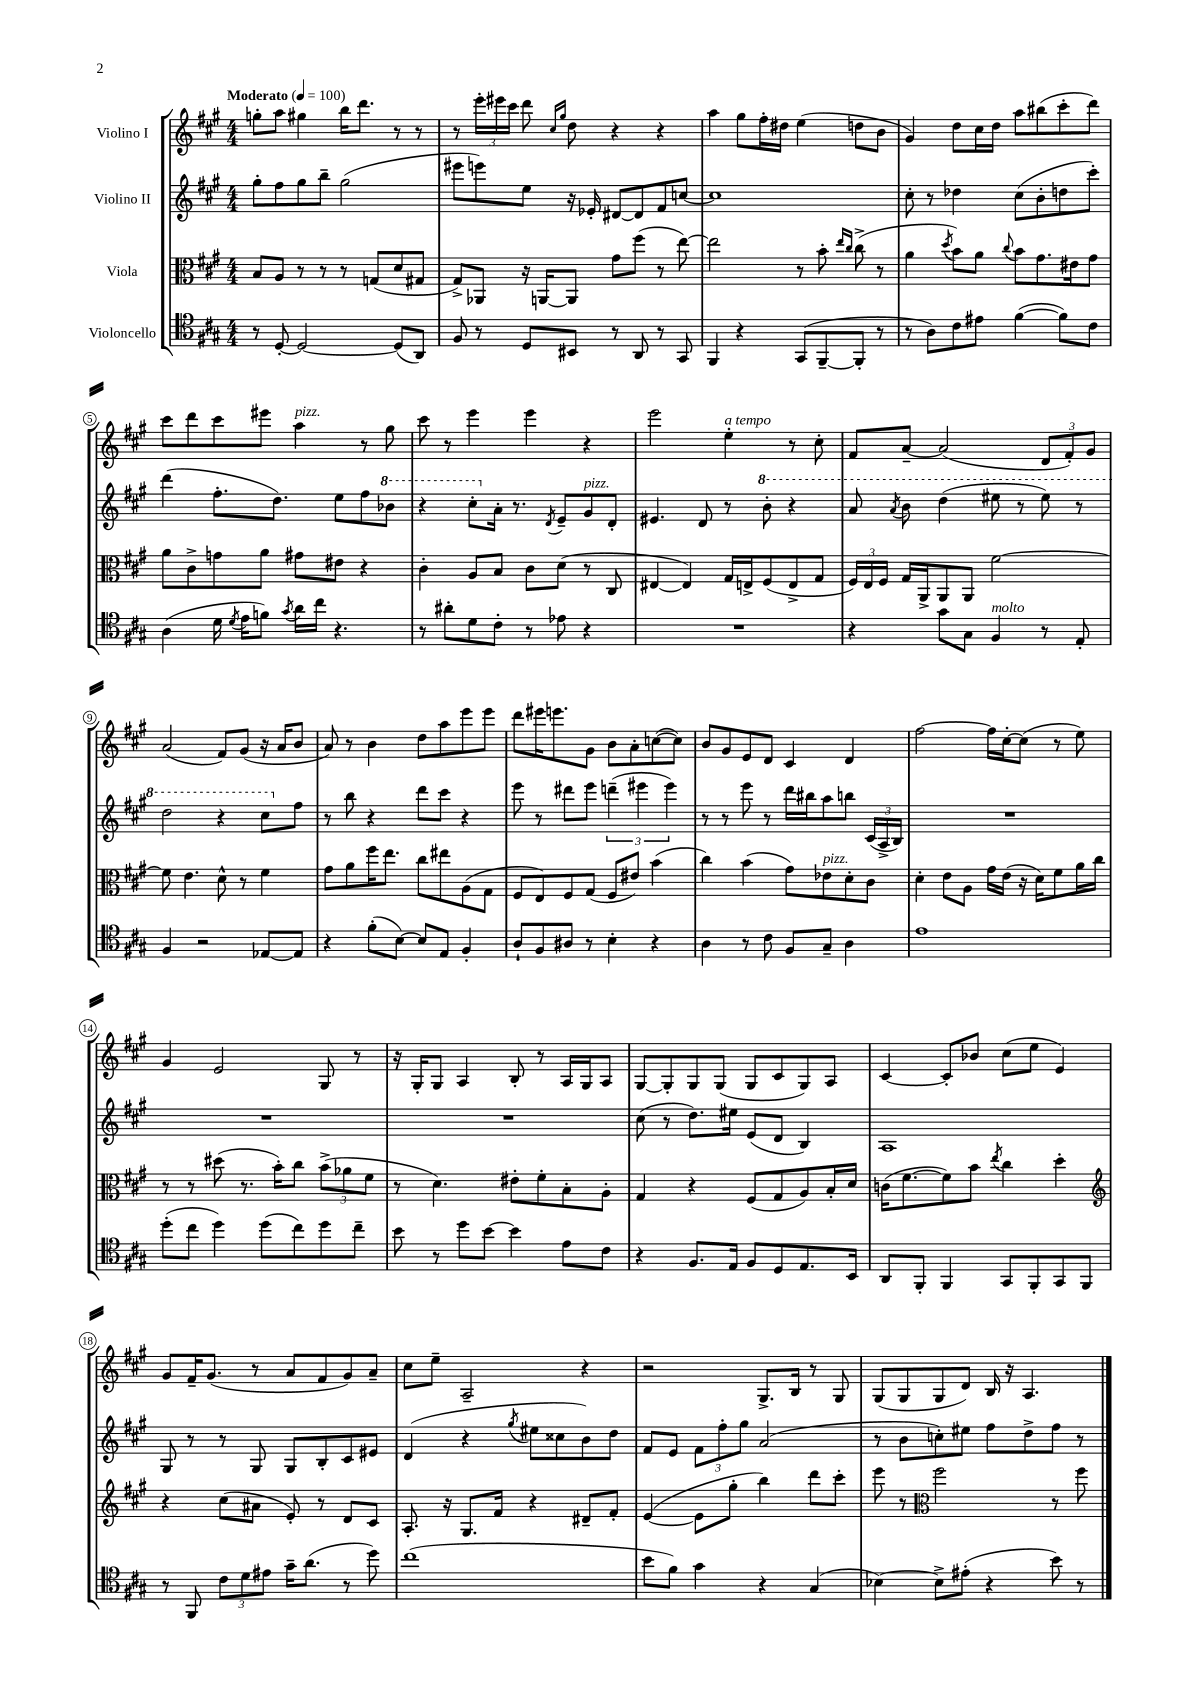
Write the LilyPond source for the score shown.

<<
\new StaffGroup <<
\new Staff = "s0" \with { instrumentName = "Violino I" } {
    \clef treble \key a \major \numericTimeSignature \time 4/4 \tempo "Moderato" 4 = 100
    \autoBeamOff g''8[-. a''8] gis''4 b''16[ d'''8.] r8 r8 |
    r8 \tuplet 3/2 { e'''16[-. eis'''16 cis'''16] } d'''8 \grace { cis''16[ gis''16] } d''8 r4 r4 |
    a''4 gis''8[ fis''16-. dis''16] e''4( d''8[ b'8] |
    gis'4) d''8[ cis''16 d''16] a''8[ bis''8( cis'''8-. d'''8]) |
    cis'''8[ d'''8 cis'''8 eis'''8] a''4^\markup { \italic "pizz." } r8 gis''8 |
    cis'''8 r8 e'''4 e'''4 r4 |
    e'''2 e''4-.^\markup { \italic "a tempo" } r8 cis''8-. |
    fis'8[ a'8]~-- a'2( \tuplet 3/2 { d'8[ fis'8-.) gis'8] } |
    a'2( fis'8[) gis'8]( r16 a'16[ b'8] |
    a'8) r8 b'4 d''8[ a''8 e'''8 e'''8] |
    d'''8[ eis'''16 e'''8. gis'8] b'8[ a'8-. c''8~( c''8]) |
    b'8[ gis'8 e'8 d'8] cis'4 d'4 |
    fis''2~ fis''16[ cis''16~-. cis''8]( r8 e''8) |
    gis'4 e'2 gis8 r8 |
    r16 gis16[-. gis8] a4 b8-. r8 a16[ gis16 a8] |
    gis8[~ gis8-. gis8 gis8]( gis8[ cis'8 gis8) a8] |
    cis'4~ cis'8[-. bes'8] cis''8[( e''8] e'4) |
    gis'8[ fis'16-- gis'8.]( r8 a'8[ fis'8 gis'8) a'8]-- |
    cis''8[ e''8]-- a2-- r4 |
    r2 gis8.[-> b16] r8 gis8 |
    gis8[( gis8 gis8 d'8]) b16 r16 a4. \bar "|." |
}
\new Staff = "s1" \with { instrumentName = "Violino II" } {
    \clef treble \key a \major \numericTimeSignature \time 4/4
    \autoBeamOff gis''8[-. fis''8 gis''8 b''8]-- gis''2( |
    eis'''8[ e'''8) e''8] r16 ees'16-. dis'8[~ dis'8 fis'8 c''8]~ |
    c''1 |
    cis''8-. r8 des''4 cis''8[( b'8-. d''8 cis'''8]-.) |
    d'''4( fis''8.[-. d''8.]) e''8[ fis''8 \ottava #1 bes''8] |
    r4 cis'''8[-. \ottava #0 a'16]-. r8. \acciaccatura { d'8 } e'8[-- gis'8^\markup { \italic "pizz." } d'8]-. |
    eis'4. d'8 r8 \ottava #1 b''8-. r4 |
    a''8 \acciaccatura { a''8 } b''8 d'''4( eis'''8 r8 eis'''8) r8 |
    d'''2 r4 cis'''8[ \ottava #0 fis''8] |
    r8 b''8 r4 d'''8[ cis'''8] r4 |
    e'''8 r8 dis'''8[ e'''8] \tuplet 3/2 { d'''4--( eis'''4 eis'''4) } |
    r8 r8 e'''8 r8 d'''16[ bis''16 a''8 b''8] \tuplet 3/2 { cis'16[( a16-> b16]) } |
    R1 |
    R1 |
    R1 |
    cis''8( r8 d''8.[) eis''16] e'8[( d'8] b4) |
    a1 |
    gis8 r8 r8 gis8 gis8[ b8-. cis'8 eis'8] |
    d'4( r4 \acciaccatura { gis''8 } eis''8[ cisis''8 b'8) d''8] |
    fis'8[ e'8] \tuplet 3/2 { fis'8[ fis''8-. gis''8] } a'2( |
    r8 b'8[ c''8-.) eis''8] fis''8[ d''8-> fis''8] r8 \bar "|." |
}
\new Staff = "s2" \with { instrumentName = "Viola" } {
    \clef alto \key a \major \numericTimeSignature \time 4/4
    \autoBeamOff b8[ a8] r8 r8 r8 g8[( d'8 gis8] |
    gis8[->) aes,8] r16 a,16[~ a,8] gis'8[ fis''8]( r8 e''8~) |
    e''2 r8 b'8-. \grace { e''16[ cis''16] } cis''8->( r8 |
    a'4 \acciaccatura { d''8 } b'8[) a'8] \appoggiatura { cis''8 } b'8[ gis'8. eis'16 gis'8] |
    a'8[ cis'8-> g'8 a'8] gis'8[ eis'8] r4 |
    cis'4-. a8[ b8] cis'8[ d'8]( r8 cis8 |
    eis4~ eis4) gis16[ e16-> fis8( e8-> gis8] |
    \tuplet 3/2 { fis16[) e16 fis16] } gis16[ a,16-> a,8 a,8] fis'2~ |
    fis'8 e'4. d'8-^ r8 fis'4 |
    gis'8[ a'8 fis''16 e''8.] cis''8[ eis''8 a8( gis8] |
    fis8[ e8) fis8 gis8]( fis8[ eis'8]) b'4( |
    cis''4) b'4( gis'8[) ees'8^\markup { \italic "pizz." } d'8-. cis'8] |
    d'4-. e'8[ a8] gis'16[ e'16]( r16 d'16[) fis'8 a'16 cis''16] |
    r8 r8 dis''8( r8. b'16[-.) cis''8] \tuplet 3/2 { b'8[->( aes'8 fis'8] } |
    r8 d'4.) eis'8[-. fis'8-. b8-. a8]-. |
    gis4 r4 fis8[( gis8 a8) b16-. d'16] |
    c'16[( fis'8.~ fis'8) b'8] \acciaccatura { e''8 } cis''4 d''4-. |
    \clef treble r4 cis''8[( ais'8] e'8-.) r8 d'8[ cis'8] |
    a8.-. r16 gis8.[ fis'16] r4 dis'8[-- fis'8]-. |
    e'4~( e'8[ gis''8]-. b''4) d'''8[ cis'''8]-. |
    e'''8 r8 \clef alto fis''2 r8 fis''8 \bar "|." |
}
\new Staff = "s3" \with { instrumentName = "Violoncello" } {
    \clef tenor \key a \major \numericTimeSignature \time 4/4
    \autoBeamOff r8 d8~-. d2~ d8[( a,8]) |
    fis8 r8 d8[ bis,8] r8 a,8 r8 gis,8 |
    fis,4 r4 gis,8[( fis,8~-- fis,8]-. r8 |
    r8 a8[) cis'8 eis'8] fis'4~( fis'8[) cis'8] |
    a4( d'16 \acciaccatura { d'8 } e'16[ f'8]) \acciaccatura { gis'8 } a'16[ cis''16] r4. |
    r8 ais'8[-. d'8 cis'8]-. r8 ees'8 r4 |
    R1 |
    r4 gis'8[ gis8] fis4^\markup { \italic "molto" } r8 e8-. |
    fis4 r2 ees8[~ ees8] |
    r4 fis'8[-.( b8]~) b8[ e8] fis4-. |
    a8[-! fis8 ais8] r8 b4-. r4 |
    a4 r8 cis'8 fis8[ gis8]-- a4 |
    e'1 |
    d''8[-.( cis''8] d''4) d''8[( cis''8) d''8 cis''8]-- |
    b'8 r8 d''8[ b'8]~ b'4 e'8[ cis'8] |
    r4 fis8.[ e16] fis8[ d8 e8. b,16] |
    a,8[ fis,8]-. fis,4 gis,8[ fis,8-. gis,8 fis,8] |
    r8 fis,8 \tuplet 3/2 { cis'8[ d'8 eis'8] } gis'16[-- a'8.]( r8 d''8) |
    cis''1( |
    b'8[ fis'8]) gis'4 r4 gis4( |
    bes4~) bes8[-> eis'8]-.( r4 b'8) r8 \bar "|." |
}
>>
>>
\layout { \context { \Score \override BarNumber.stencil = #(make-stencil-circler 0.1 0.3 ly:text-interface::print) } }
